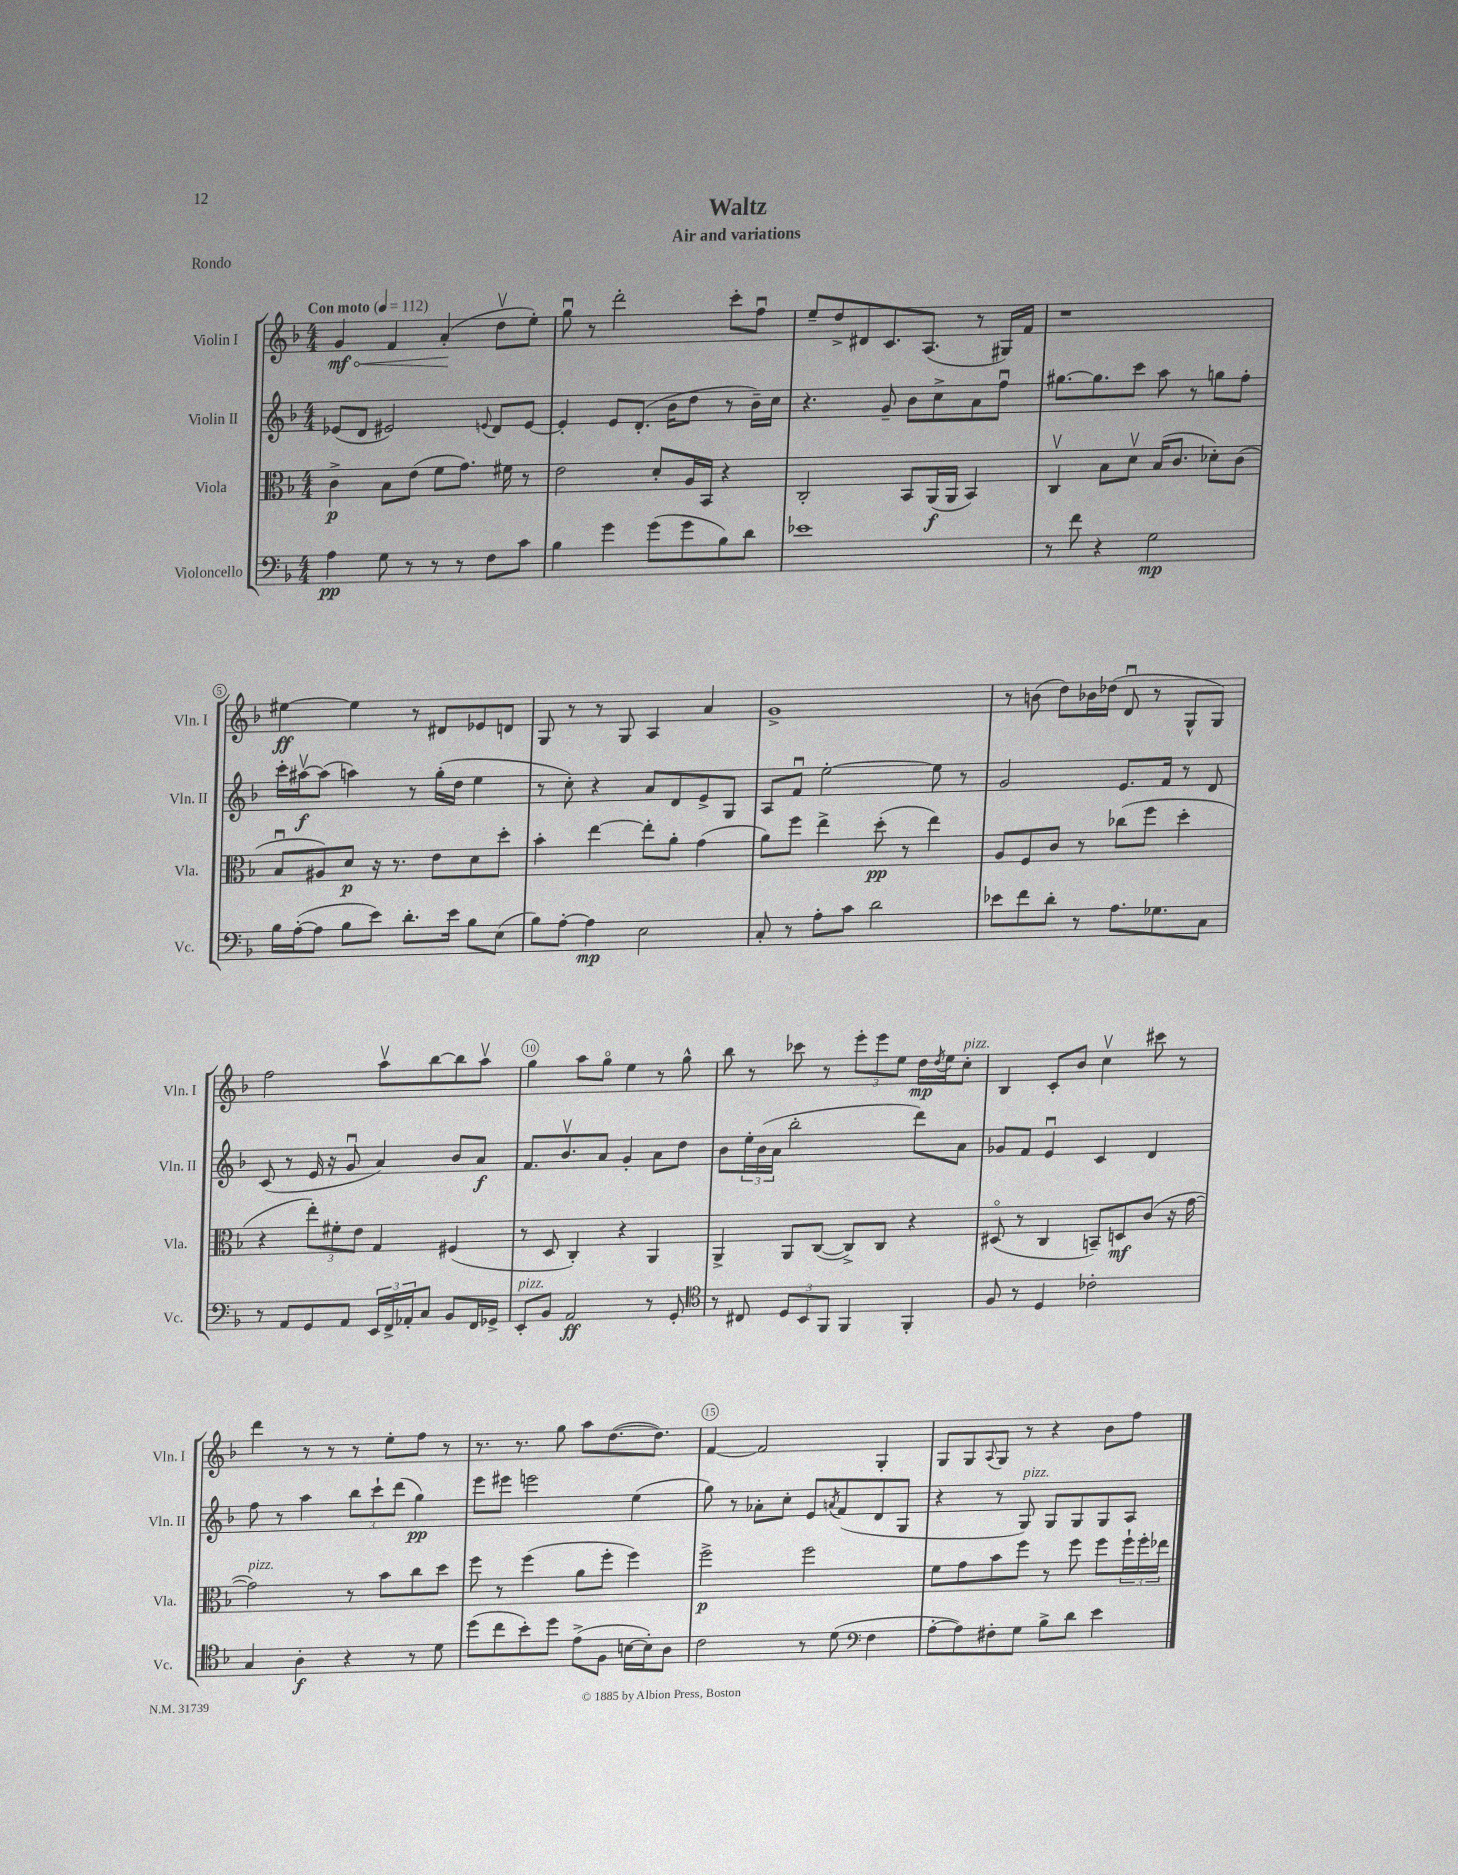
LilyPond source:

\header { title = "Waltz" subtitle = "Air and variations" piece = "Rondo" }
<<
\new StaffGroup <<
\new Staff = "s0" \with { instrumentName = "Violin I" shortInstrumentName = "Vln. I" } {
    \clef treble \key f \major \numericTimeSignature \time 4/4 \tempo "Con moto" 4 = 112
    \once \override Hairpin.circled-tip = ##t g'4\mf\< f'4 a'4-.\!( d''8\upbow e''8-.) |
    g''8\downbow r8 d'''2-. c'''8-. f''8\downbow |
    e''8-- d''8-> dis'8 c'8. a8.( r8 gis16) f'16 |
    r1 |
    eis''4~\ff eis''4 r8 dis'8 ees'8 d'8 |
    g8 r8 r8 g8 a4 a'4 |
    g'1-> |
    r8 b'8( d''8) bes'16 des''16( d'8\downbow r8 g8-^ g8) |
    f''2 a''8\upbow bes''8~ bes''8 a''8\upbow |
    g''4 a''8 g''8\flageolet e''4 r8 g''8-^ |
    bes''8 r8 ces'''8 r8 \tuplet 3/2 { e'''8-. e'''8 e''8 } d''16\mp \acciaccatura { d''8 } e''16 c''8-.^\markup { \italic "pizz." } |
    bes4 c'8-. bes'8 c''4\upbow cis'''8 r8 |
    d'''4 r8 r8 r8 e''8-. f''8 r8 |
    r8. r8. g''8 a''8 d''8.~( d''8.) |
    f'4~ f'2 g4-. |
    g8 g8 \appoggiatura { a8 } g8 r8 r4 bes'8 f''8 \bar "|." |
}
\new Staff = "s1" \with { instrumentName = "Violin II" shortInstrumentName = "Vln. II" } {
    \clef treble \key f \major \numericTimeSignature \time 4/4
    ees'8( d'8 eis'2) \appoggiatura { e'8 } d'8 e'8~ |
    e'4-. e'8 d'8.-.( bes'16 d''8 r8 bes'16--) c''16 |
    r4. g'8-- bes'8 c''8-> a'8 f''8\downbow |
    gis''8.~ gis''8. c'''8 a''8 r8 g''8 f''8-. |
    c'''16-. ais''16~\upbow\f ais''8( a''4) r8 g''16-.( d''16 e''4 |
    r8 c''8-.) r4 a'8 d'8 e'8-> g8 |
    a8 f'8\downbow e''2~-. e''8 r8 |
    g'2 e'8. f'16 r8 d'8 |
    c'8( r8 e'16 r16 g'8\downbow a'4) bes'8 a'8\f |
    f'8. bes'8.\upbow a'8 g'4-. a'8 d''8 |
    bes'8 \tuplet 3/2 { e''16-. bes'16( a'16 } bes''2-. d'''8) a'8 |
    ges'8 f'8 e'4\downbow c'4 d'4 |
    f''8 r8 a''4 \tuplet 3/2 { bes''8 c'''8-! d'''8( } g''4\pp) |
    e'''8 eis'''8 e'''2 e''4( |
    g''8) r8 aes'8-. c''8-. e'8 \acciaccatura { a'8 } f'8( d'8 g8 |
    r4 r8 g8^\markup { \italic "pizz." }) g8 g8 g8 a8 \bar "|." |
}
\new Staff = "s2" \with { instrumentName = "Viola" shortInstrumentName = "Vla." } {
    \clef alto \key f \major \numericTimeSignature \time 4/4
    c'4->\p bes8 e'8( f'8 g'8.) fis'16 r8 |
    e'2 d'8-. a16 bes,16 r4 |
    c2-. bes,8 a,16\f( a,16 bes,4) |
    c4\upbow bes8 d'8\upbow bes16( c'8. des'8-.) c'8( |
    bes8\downbow ais8) d'8\p r16 r8. e'8 d'8 d''8-. |
    bes'4-. e''4~ e''8-. a'8-. g'4( |
    a'8) f''8 e''4-> d''8-.\pp( r8 e''4) |
    a8 f8 c'8 r8 ces''8( f''8 d''4-. |
    r4 \tuplet 3/2 { e''8-.) fis'8-. e'8 } g4 fis4( |
    r8 d8 c4-.) r4 a,4 |
    a,4-> a,8 c8~( c8->) c8 r4 |
    dis8\flageolet( r8 c4 b,8--) d8\mf c'8( r16 g'16~ |
    g'2^\markup { \italic "pizz." }) r8 bes'8 c''8 d''8 |
    f''8 r8 f''4( a'8 f''8-. f''4) |
    f''2->\p f''2 |
    f'8 g'8 bes'8 f''8 r8 f''8 f''8 \tuplet 3/2 { f''16-! f''16-. ees''16 } \bar "|." |
}
\new Staff = "s3" \with { instrumentName = "Violoncello" shortInstrumentName = "Vc." } {
    \clef bass \key f \major \numericTimeSignature \time 4/4
    a4\pp g8 r8 r8 r8 f8 c'8 |
    bes4 g'4 g'8( g'8 bes8) d'8 |
    ees'1 |
    r8 f'8 r4 g2\mp |
    bes16 a16~-.( a8 bes8 e'8) d'8.-. e'16 bes8 e8( |
    bes8) a8~-. a4\mp e2 |
    c8-. r8 a8-. c'8 d'2 |
    ees'8 f'8 d'8-. r8 a8. ges8. c8 |
    r8 a,8 g,8 a,8 \tuplet 3/2 { e,16 f,16-> aes,16-. } c8 bes,8 f,16 ges,16-> |
    e,8-.^\markup { \italic "pizz." } bes,8 a,2\ff r8 g,8-. |
    \clef tenor r8 cis8 \tuplet 3/2 { d8 bes,8 f,8 } f,4 f,4-. |
    f8 r8 d4 ces'2-. |
    g4 a4-.\f r4 r8 d'8 |
    d''8( c''8 bes'8-.) d''8 e'8->( f8 b16~ b16-.) a8 |
    c'2 r8 d'8( \clef bass f4 |
    a8~-. a8) fis8-. g8 bes8-> d'8 e'4 \bar "|." |
}
>>
>>
\layout { \context { \Score \override BarNumber.break-visibility = ##(#f #t #t) barNumberVisibility = #(every-nth-bar-number-visible 5) \override BarNumber.stencil = #(make-stencil-circler 0.1 0.3 ly:text-interface::print) } }
